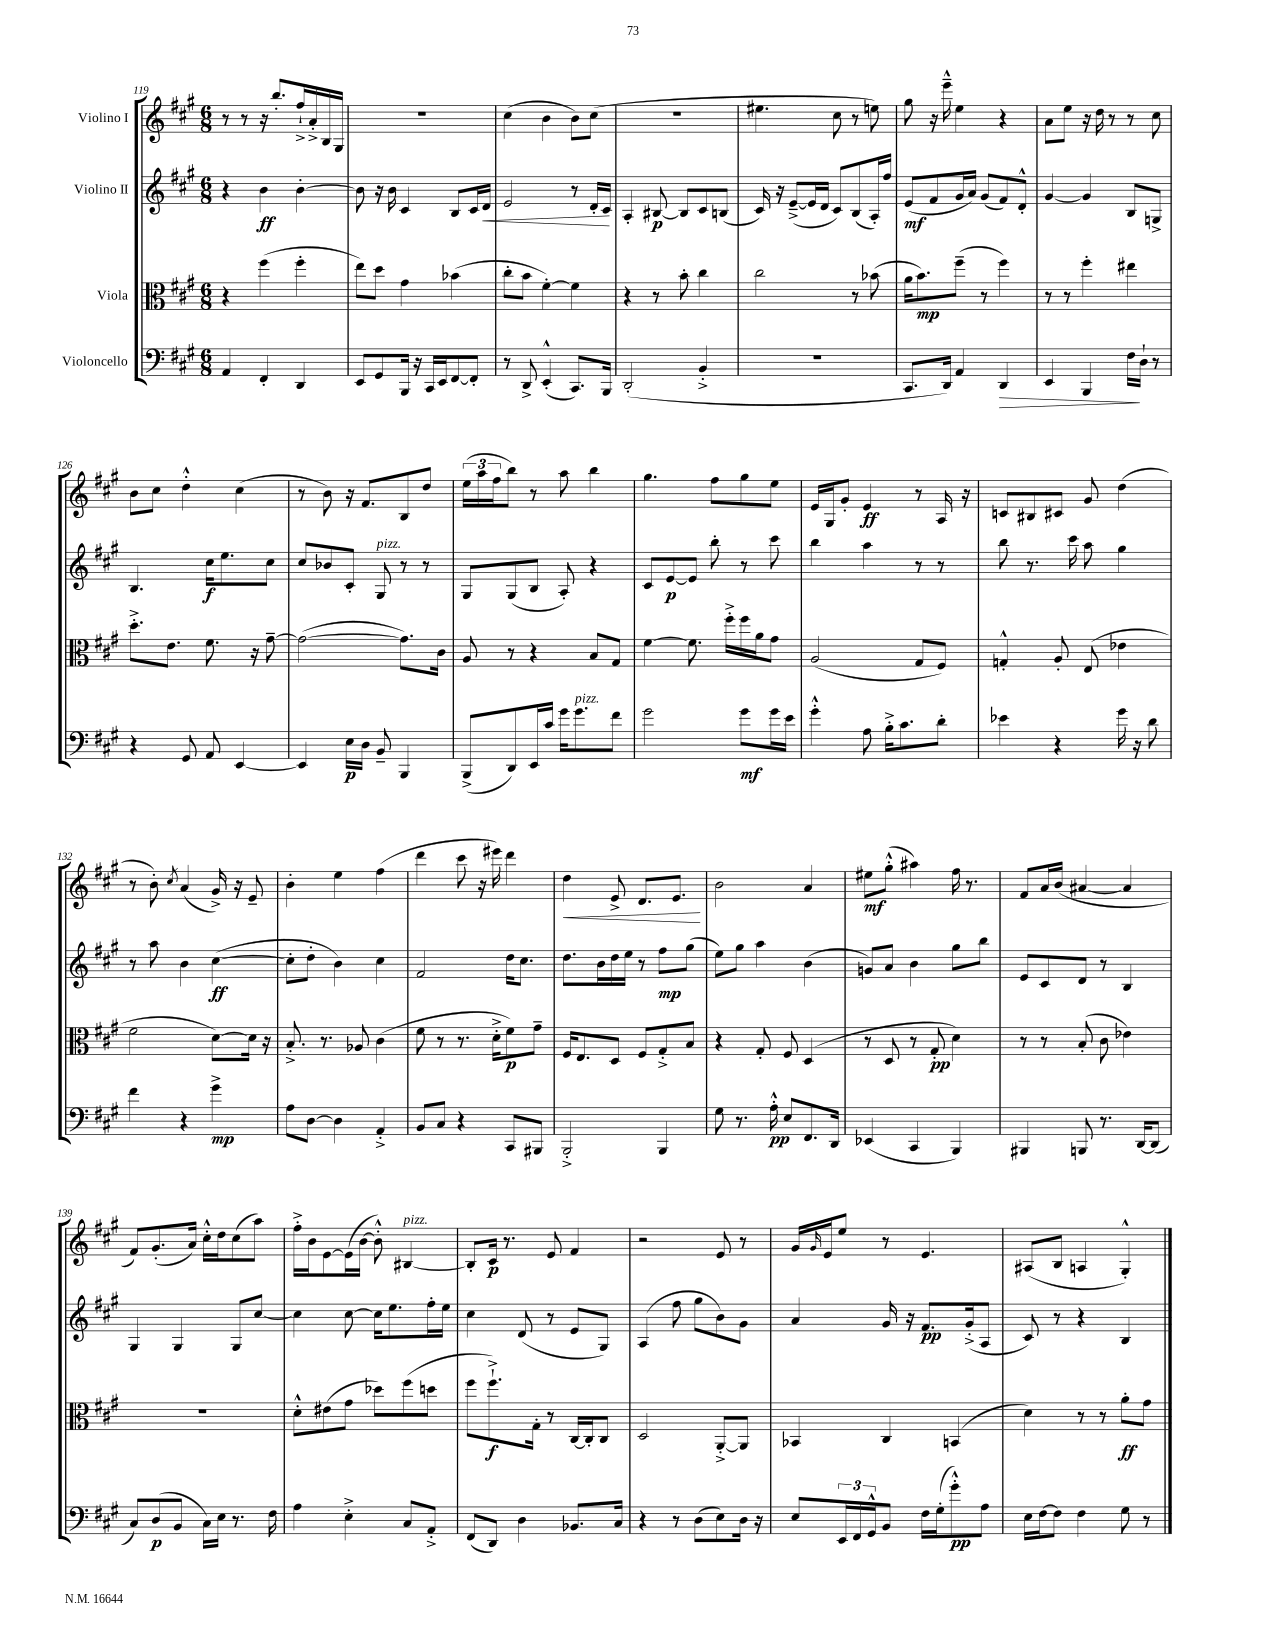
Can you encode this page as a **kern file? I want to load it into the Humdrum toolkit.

**kern	**kern	**kern	**kern
*staff4	*staff3	*staff2	*staff1
*clefF4	*clefC3	*clefG2	*clefG2
*k[f#c#g#]	*k[f#c#g#]	*k[f#c#g#]	*k[f#c#g#]
*M6/8	*M6/8	*M6/8	*M6/8
4AA	4r	4r	8r
.	.	.	8r
4FF#'	(4ff#	4b	16r
.	.	.	8.bb'
4DD	4ff#'	[4b'	16ff#`^
.	.	.	16a'^
.	.	.	16B
.	.	.	16G#
=	=	=	=
8EE	8ee)	8b]	2.r
8GG#	8dd	16r	.
.	.	16b	.
16BBB	4g#	4c#	.
16r	.	.	.
16CC#	.	.	.
16EE	.	.	.
[8FF#	(4b-	8B	.
8FF#']	.	16c#	.
.	.	16d	.
=	=	=	=
8r	8cc#'	2e	(4cc#
8DD^	8b	.	.
(4EE'^^	[4f#')	.	4b
8.CC#)	4f#]	8r	8b)
.	.	16d'	(8cc#
16BBB	.	16c#	.
=	=	=	=
(2DD'	4r	4A'	2.r
.	8r	[8B#	.
.	8b'	8B#]	.
4BB'^	4cc#	8c#	.
.	.	(8B	.
=	=	=	=
2.r	2cc#	16c#)	4.ee#
.	.	16r	.
.	.	([8e~^	.
.	.	16e]	.
.	.	16d	.
.	.	8c#)	8cc#
.	8r	(8B	8r
.	(8b-	16A')	8ee)
.	.	16ff#	.
=	=	=	=
8.CC#	16a	(8e	8gg#
.	8.b)	.	.
.	.	8f#	16r
16DD)	.	.	16eee~^^
4AA	(8ff#~	16g#	4ee
.	.	16a)	.
.	8r	(8g#	.
4DD	4ff#)	8f#)	4r
.	.	8d'^^	.
=	=	=	=
4EE	8r	[4g#	8a
.	8r	.	8ee
4BBB	4ff#'	4g#]	16r
.	.	.	16dd
.	.	.	8r
16F#	4ee#	8B	8r
16D`	.	.	.
8r	.	8G^	8cc#
=	=	=	=
4r	8.dd'^	4.B	8b
.	.	.	8cc#
.	8.e	.	.
8GG#	.	.	4dd'^^
8AA	8.f#	16cc#	.
.	.	8.ee	.
[4EE	.	.	(4cc#
.	16r	.	.
.	[8g#~	8cc#	.
=	=	=	=
4EE]	(2g#_	8cc#	8r
.	.	8b-	8b)
16E	.	8c#'	16r
16D	.	.	8.f#
8BB~	.	8G#	.
4BBB	8.g#])	8r	8B
.	.	8r	8dd
.	16c#	.	.
=	=	=	=
(8BBB^	8A	8G#	(24ee
.	.	.	24aa
.	.	.	24ff#
8DD)	8r	(8G#	8bb)
16EE	4r	8B	8r
16c#	.	.	.
16g#	.	8A')	8aa
8.g#	.	.	.
.	8B	4r	4bb
8f#	8G#	.	.
=	=	=	=
2g#	[4f#	8c#	4.gg#
.	.	[8e	.
.	8.f#]	8e]	.
.	.	8bb'	8ff#
.	16ff#'^	.	.
8g#	16ff#	8r	8gg#
.	16a	.	.
16g#	8g#	8ccc#	8ee
16e	.	.	.
=	=	=	=
4g#'^^	(2A	4bb	16e
.	.	.	16G#
.	.	.	8g#'
8A	.	4aa	4e
16B'^	.	.	.
8.c#	.	.	.
.	8G#	8r	8r
8d'	8F#)	8r	16A
.	.	.	16r
=	=	=	=
4e-	4G'^^	8bb	8c
.	.	8.r	8B#
4r	8A'	.	8c#
.	.	16ccc#	.
.	(8E	8aa	8g#
16g#	4e-	4gg#	(4dd
16r	.	.	.
8d	.	.	.
=	=	=	=
4f#	2f#	8r	8r
.	.	8aa	8b')
.	.	.	8qcc#
4r	.	4b	(4a
4g#^	[8d)	([4cc#	16g#^)
.	.	.	16r
.	16d]	.	8e~
.	16r	.	.
=	=	=	=
8A	8.B'^	8cc#']	4b'
[8D	.	8dd'	.
.	8.r	.	.
4D]	.	4b)	4ee
.	8A-	.	.
4AA'^	(4c#	4cc#	(4ff#
=	=	=	=
8BB	8f#	2f#	4ddd
8C#	8r	.	.
4r	8.r	.	8ccc#
.	.	.	16r
.	16d'^	.	16eee#)
8CC#	8f#)	16dd	4ddd
.	.	8.cc#	.
8BBB#	8g#~	.	.
=	=	=	=
2BBB'^	16F#	8.dd	4dd
.	8.E	.	.
.	.	16b	.
.	8D	16dd	8e^
.	.	16ee	.
.	8F#	8r	8.d
4BBB	8G#'^	8ff#	.
.	.	.	8.e
.	8B	(8gg#	.
=	=	=	=
8G#	4r	8ee)	2b
8.r	.	8gg#	.
.	8G#'	4aa	.
16A'^^	.	.	.
8E	8F#	.	.
8.FF#	(4D	(4b	4a
16DD	.	.	.
=	=	=	=
(4EE-	8r	8g)	8ee#
.	8D	8a	(8gg#'^^
4CC#	8r	4b	4aa#)
.	8G#'	.	.
4BBB)	4d)	8gg#	16ff#
.	.	.	8.r
.	.	8bb	.
=	=	=	=
4BBB#	8r	8e	8f#
.	8r	8c#	16a
.	.	.	(16b
8BBB	(8B'	8d	[4a#
8.r	8c#	8r	.
.	4e-)	4B	4a#]
[16DD	.	.	.
(8DD]	.	.	.
=	=	=	=
8C#)	2.r	4G#	8f#)
(8D	.	.	(8.g#'
8BB	.	4G#	.
.	.	.	16a)
16C#)	.	.	16cc#'^^
16E	.	.	16dd
8.r	.	8G#	(8cc#
.	.	[8cc#	8aa)
16F#	.	.	.
=	=	=	=
4A	8d'^^	4cc#]	16ff#'^
.	.	.	16b
.	(8e#	.	[8e
4E'^	8g#	[8cc#	(16e]
.	.	.	[16b
.	8dd-)	16cc#]	8b'^^])
.	.	8.ee	.
8C#	(8ff#	.	[4B#
8AA'^	8dd	16ff#'	.
.	.	16ee	.
=	=	=	=
(8FF#	8ff#	4cc#	8B#']
8DD)	8.ff#`^)	.	16c#
.	.	.	8.r
4D	.	(8d	.
.	16G#'	.	.
.	8r	8r	8e
8.BB-	[16C#	8e	4f#
.	16C#']	.	.
.	8C#	8G#)	.
16C#	.	.	.
=	=	=	=
4r	2D	(4A	2r
8r	.	8ff#	.
(8D	.	8gg#	.
8E)	[8AA'^	8b)	8e
16D	8AA]	8g#	8r
16r	.	.	.
=	=	=	=
8E	4BB-	4a	16g#
.	.	.	16qqg#
.	.	.	16e
24EE	.	.	8ee
24FF#	.	.	.
24GG#^^	.	.	.
8BB	4C#	16g#	8r
.	.	16r	.
16F#	.	8.f#	4.e
(16G#'	.	.	.
8g#'^^)	(4BB	.	.
.	.	(16g#'^	.
8A	.	8A	.
=	=	=	=
16E	4d)	8c#)	(8A#
[16F#	.	.	.
8F#]	.	8r	8B
4F#	8r	4r	4A
.	8r	.	.
8G#	8a'	4B	4G#'^^)
8r	8g#	.	.
==	==	==	==
*-	*-	*-	*-
